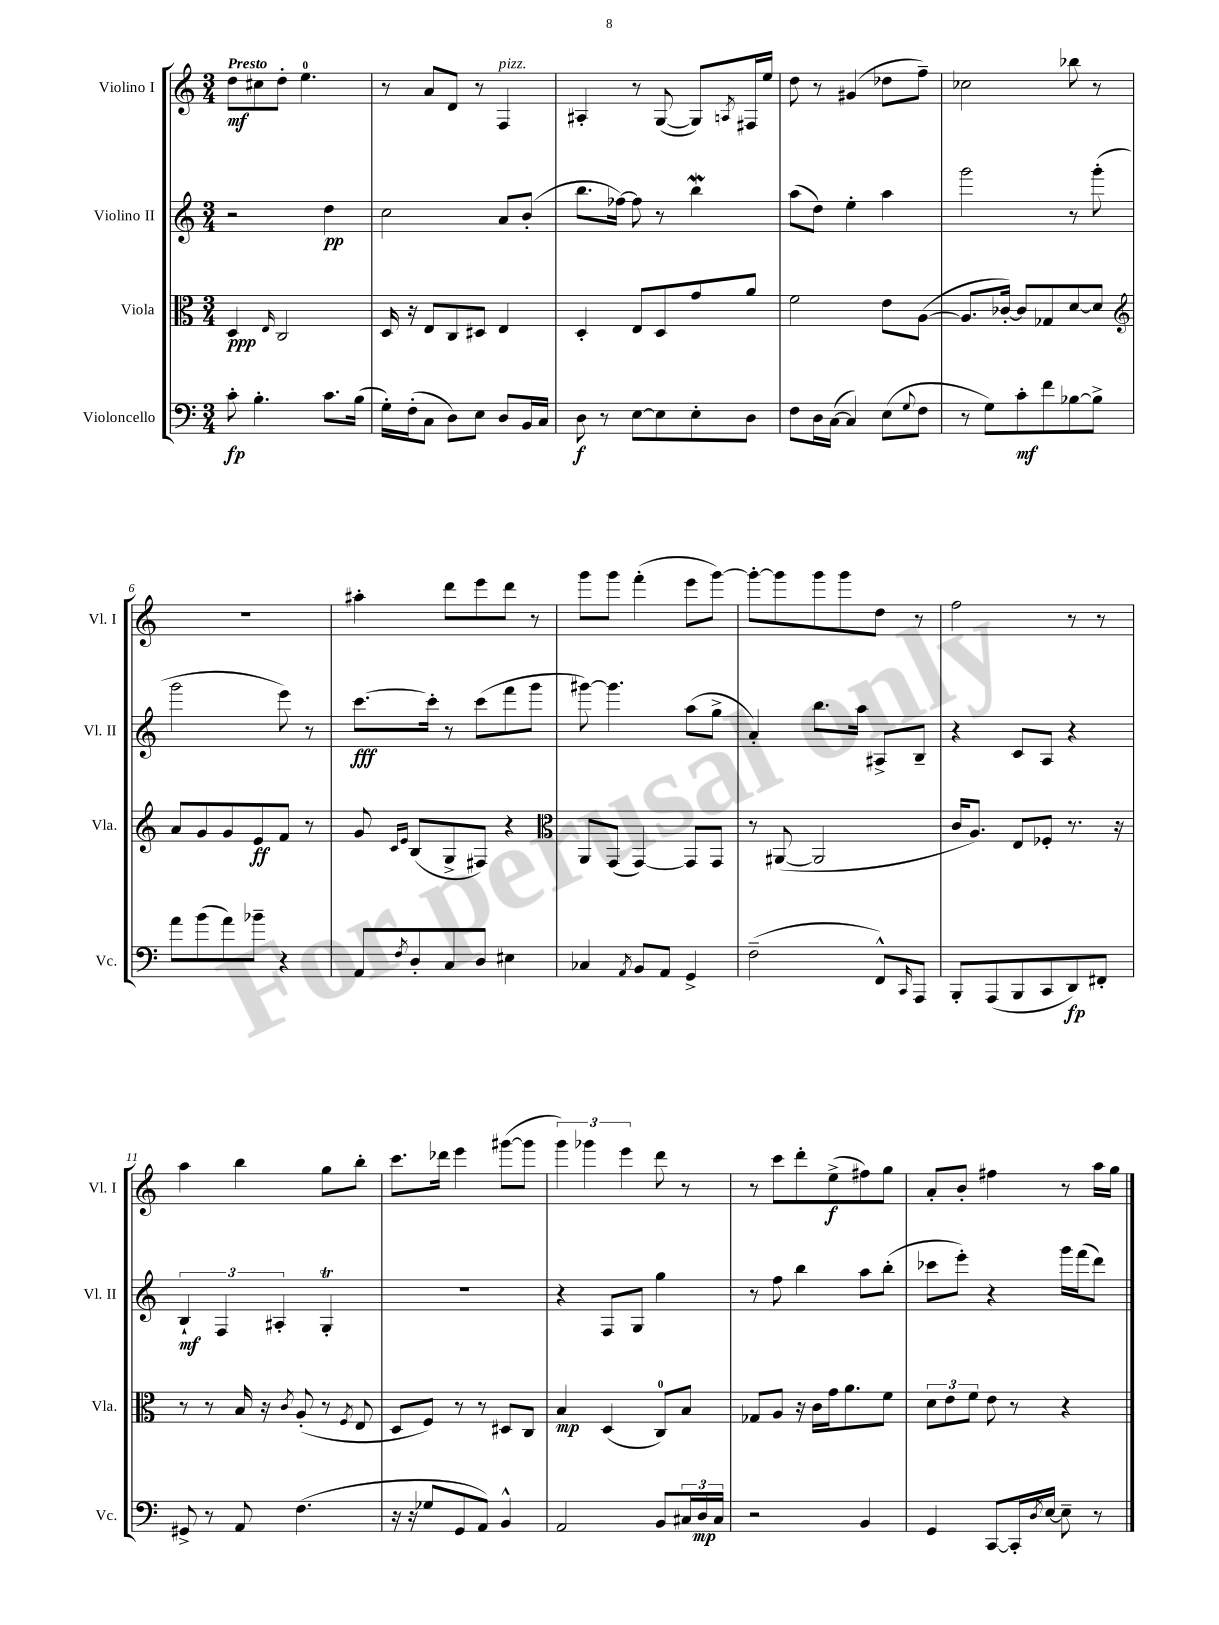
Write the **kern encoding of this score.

**kern	**kern	**kern	**kern
*staff4	*staff3	*staff2	*staff1
*clefF4	*clefC3	*clefG2	*clefG2
*k[]	*k[]	*k[]	*k[]
*M3/4	*M3/4	*M3/4	*M3/4
8c'\	4D/	2r	8dd\L
4.B'\	.	.	8cc#\
.	16qqE/	.	.
.	2C/	.	8dd'\J
.	.	.	4.ee\
8.c\L	.	4dd\	.
(16B\Jk	.	.	.
=	=	=	=
16G'\LL)	16D/	2cc\	8r
(16F'\J	16r	.	.
8C\J	8E/L	.	8a/L
8D\L)	8C/	.	8d/J
8E\J	8D#/J	.	8r
8D/L	4E/	8a/L	4F/
16BB/L	.	(8b'/J	.
16C/JJ	.	.	.
=	=	=	=
8D\	4D'/	8.bb\L	4A#'/
8r	.	.	.
.	.	[16ff-\Jk)	.
[8E\L	8E/L	8ff-\]	8r
8E\]	8D/	8r	([8G/
8E'\	8g/	4bb\	8G/]L)
.	.	.	8qA/
8D\J	8a/J	.	16F#/L
.	.	.	16ee/JJ
=	=	=	=
8F\L	2f\	(8aa\L	8dd\
16D\L	.	8dd\J)	8r
([16C\JJ	.	.	.
4C/])	.	4ee'\	(4g#/
(8E\L	8e\L	4aa\	8dd-\L
8qqG/	.	.	.
8F\J	([8A\J	.	8ff~\J)
=	=	=	=
8r	8.A/]L	2ggg\	2cc-\
8G\L)	.	.	.
.	[16c-'/Jk)	.	.
8c'\	8c-/]L	.	.
8f\	8G-/	.	.
[8B-\	[8d/	8r	8bb-\
8B-^\]J	8d/]J	(8ggg'\	8r
=	=	=	=
*	*clefG2	*	*
8a\L	8a/L	2ggg\	2.r
(8b\	8g/	.	.
8a\)	8g/	.	.
8b-~\J	8e/	.	.
4r	8f/J	8eee\)	.
.	8r	8r	.
=	=	=	=
8AA/L	8g/	[8.ccc\L	4aa#'\
.	16qqc/LL	.	.
8qF/	16qqe/JJ	.	.
8D'/	(8B/L	.	.
.	.	16ccc'\]Jk	.
8C/	8G^/	8r	8ddd\L
8D/J	8F#/J)	(8ccc\L	8eee\
4E#\	4r	8fff\	8ddd\J
.	.	8ggg\J	8r
=	=	=	=
*	*clefC3	*	*
4C-/	8AA/L	[8ggg#\)	8ggg\L
.	(8GG/J	4.ggg#\]	8ggg\J
8qAA/	.	.	.
8BB/L	[4GG/)	.	(4fff'\
8AA/J	.	.	.
4GG^/	8GG/]L	(8aa\L	8eee\L
.	8GG/J	8gg^\J	[8ggg\J)
=	=	=	=
(2F~\	8r	4a'/)	8ggg'\_L
.	([8AA#/	.	8ggg\]
.	2AA#/]	8.bb\L	8ggg\
.	.	.	8ggg\
.	.	16aa\Jk	.
8FF^^/L)	.	8A#^/L	8dd\J
16qqCC/	.	.	.
8AAA/J	.	8B~/J	8r
=	=	=	=
8BBB'/L	16c/LK	4r	2ff\
.	8.A/J)	.	.
(8AAA/	.	.	.
8BBB/	8E/L	8c/L	.
8CC/	8F-'/J	8A/J	.
8DD/)	8.r	4r	8r
8FF#'/J	.	.	8r
.	16r	.	.
=	=	=	=
8GG#^/	8r	6B`/	4aa\
8r	8r	.	.
.	.	6F/	.
8AA/	16B/	.	4bb\
.	16r	.	.
.	.	6A#'/	.
.	8qc/	.	.
(4.F\	(8A'/	.	.
.	8r	4G'/	8gg\L
.	8qF/	.	.
.	8E/	.	8bb'\J
=	=	=	=
16r	8D/L	2.r	8.ccc\L
16r	.	.	.
8G-/L	8F/J)	.	.
.	.	.	16ddd-\Jk
8GG/	8r	.	4eee\
8AA/J)	8r	.	.
4BB^^/	8D#/L	.	([8ggg#\L
.	8C/J	.	8ggg#\]J
=	=	=	=
2AA/	4B/	4r	6ggg\)
.	.	.	6ggg-\
.	(4D/	8F/L	.
.	.	.	6eee\
.	.	8G/J	.
8BB/L	8C/L)	4gg\	8ddd\
24C#/L	8B/J	.	8r
24D/	.	.	.
24C#/JJ	.	.	.
=	=	=	=
2r	8G-/L	8r	8r
.	8A/J	8ff\	8ccc\L
.	16r	4bb\	8ddd'\
.	16c\LL	.	.
.	16g\J	.	(8ee^\
.	8.a\	.	.
4BB/	.	8aa\L	8ff#\)
.	8f\J	(8bb'\J	8gg\J
=	=	=	=
4GG/	12d\L	8ccc-\L	8a'/L
.	12e\	.	.
.	.	8eee'\J)	8b'/J
.	12f\J	.	.
[8CC/L	8e\	4r	4ff#\
16CC'/]L	8r	.	.
8qD/	.	.	.
[16E/JJ	.	.	.
8E~\]	4r	16ggg\LL	8r
.	.	(16fff\J	.
8r	.	8ddd\J)	16aa\LL
.	.	.	16gg\JJ
==	==	==	==
*-	*-	*-	*-
